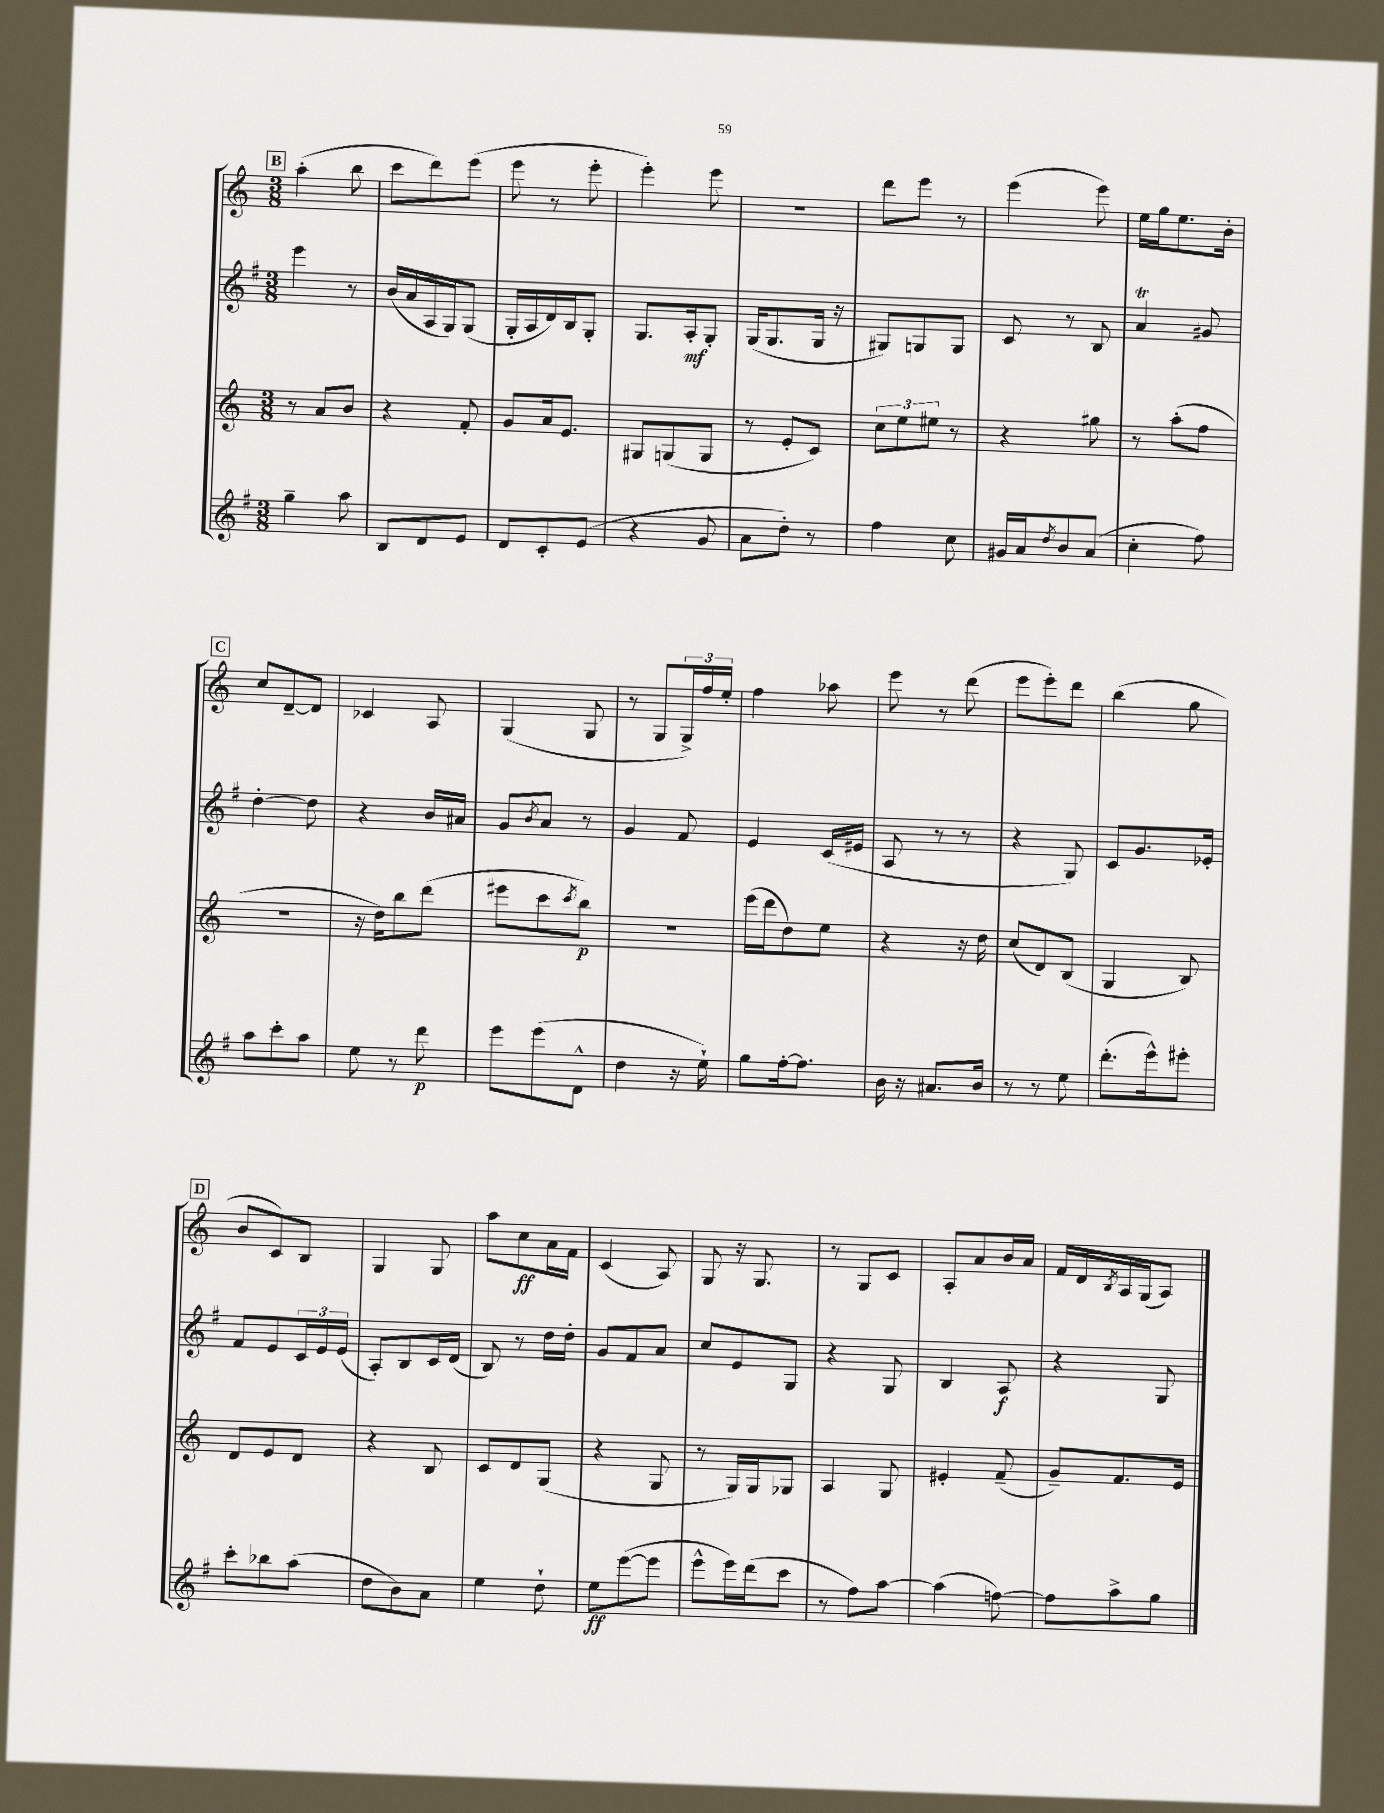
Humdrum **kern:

**kern	**kern	**kern	**kern
*staff4	*staff3	*staff2	*staff1
*clefG2	*clefG2	*clefG2	*clefG2
*k[f#]	*k[]	*k[f#]	*k[]
*M3/8	*M3/8	*M3/8	*M3/8
4gg~	8r	4eee	(4aa'
.	8a	.	.
8aa	8b	8r	8bb
=	=	=	=
8B	4r	(16b	8ccc
.	.	16a	.
8d	.	16A	8ddd)
.	.	16G)	.
8e	8f'	(8G	(8eee
=	=	=	=
8d	8g	16G'	8eee
.	.	16A	.
8c'	16a	16d)	8r
.	8.e	16B	.
(8e	.	8G'	8eee'
=	=	=	=
4r	8G#	8.G	4eee')
.	(8G	.	.
.	.	16A'	.
8g	8G	8G'	8eee
=	=	=	=
8a	8r	(16G	4.r
.	.	8.G	.
8dd')	8e'	.	.
8r	8c)	16G	.
.	.	16r	.
=	=	=	=
4ff#	12cc	8G#)	8ddd
.	12ee	.	.
.	.	8G	8eee
.	12ee#	.	.
8cc	8r	8G	8r
=	=	=	=
16g#	4r	8c	(4eee
16a	.	.	.
8qdd	.	.	.
8b	.	8r	.
(8a	8gg#	8B	8eee)
=	=	=	=
4cc'	8r	4a	16ee
.	.	.	16gg
.	(8aa'	.	8.ee
8ff#)	8ff	8g#	.
.	.	.	16b'
=	=	=	=
8aa	4.r	[4dd'	8cc
8ccc'	.	.	[8d~
8aa	.	8dd]	8d]
=	=	=	=
8ee	16r	4r	4c-
.	16dd)	.	.
8r	8bb	.	.
8ddd	(8ddd	16b	8A
.	.	16a#	.
=	=	=	=
8eee	8eee#	8g	(4G
.	.	8qb	.
(8eee	8ccc	8a	.
.	8qccc	.	.
8d^^	8bb)	8r	8G
=	=	=	=
4dd	4.r	4g	8r
.	.	.	8G
16r	.	8f#	24G^)
.	.	.	24ff
16ee`)	.	.	.
.	.	.	24ee'
=	=	=	=
8gg	(16eee	4e	4ff
.	16ddd	.	.
[16ff#'	8dd)	.	.
8.ff#]	.	.	.
.	8ee	(16c	8aa-
.	.	16e#	.
=	=	=	=
16b	4r	8A	8eee
16r	.	.	.
8.a#	.	8r	8r
.	16r	8r	(8ddd
16b	16dd	.	.
=	=	=	=
8r	(8cc	4r	8eee
8r	8d)	.	8eee')
8ee	(8B	8G)	8ddd
=	=	=	=
(8.ddd'	4G	8c	(4bb
.	.	8.g	.
16eee^^)	.	.	.
8eee#'	8B)	.	8gg
.	.	16e-'	.
=	=	=	=
8ccc'	8d	8f#	8b
8bb-	8e	8e	8c)
(8aa	8d	24c	8B
.	.	24e	.
.	.	(24e	.
=	=	=	=
8dd	4r	8A')	4G
8b)	.	8B	.
8a	8B	16c	8G
.	.	(16d	.
=	=	=	=
4ee	8c	8B)	8aa
.	8d	8r	8cc
8dd`	(8G	16dd	16a
.	.	16dd'	16f
=	=	=	=
8ee	4r	8g	(4c
([8eee	.	8f#	.
8eee]	8G	8a	8A)
=	=	=	=
8eee^^	8r	8cc	8G
16eee)	16G)	8e	16r
(16ddd	16G	.	8.G
8ccc	8G-	8G	.
=	=	=	=
8r	4A	4r	8r
8ff#)	.	.	8G
[8aa	8G	8G	8c
=	=	=	=
(4aa]	4e#'	4B	8A'
.	.	.	8a
[8ff)	(8f~	8A	16b
.	.	.	16a
=	=	=	=
8ff]	8g~)	4r	16f
.	.	.	16d
.	.	.	8qB
8aa^	8.f	.	16A
.	.	.	(16G
8gg	.	8G	8A)
.	16e	.	.
==	==	==	==
*-	*-	*-	*-
